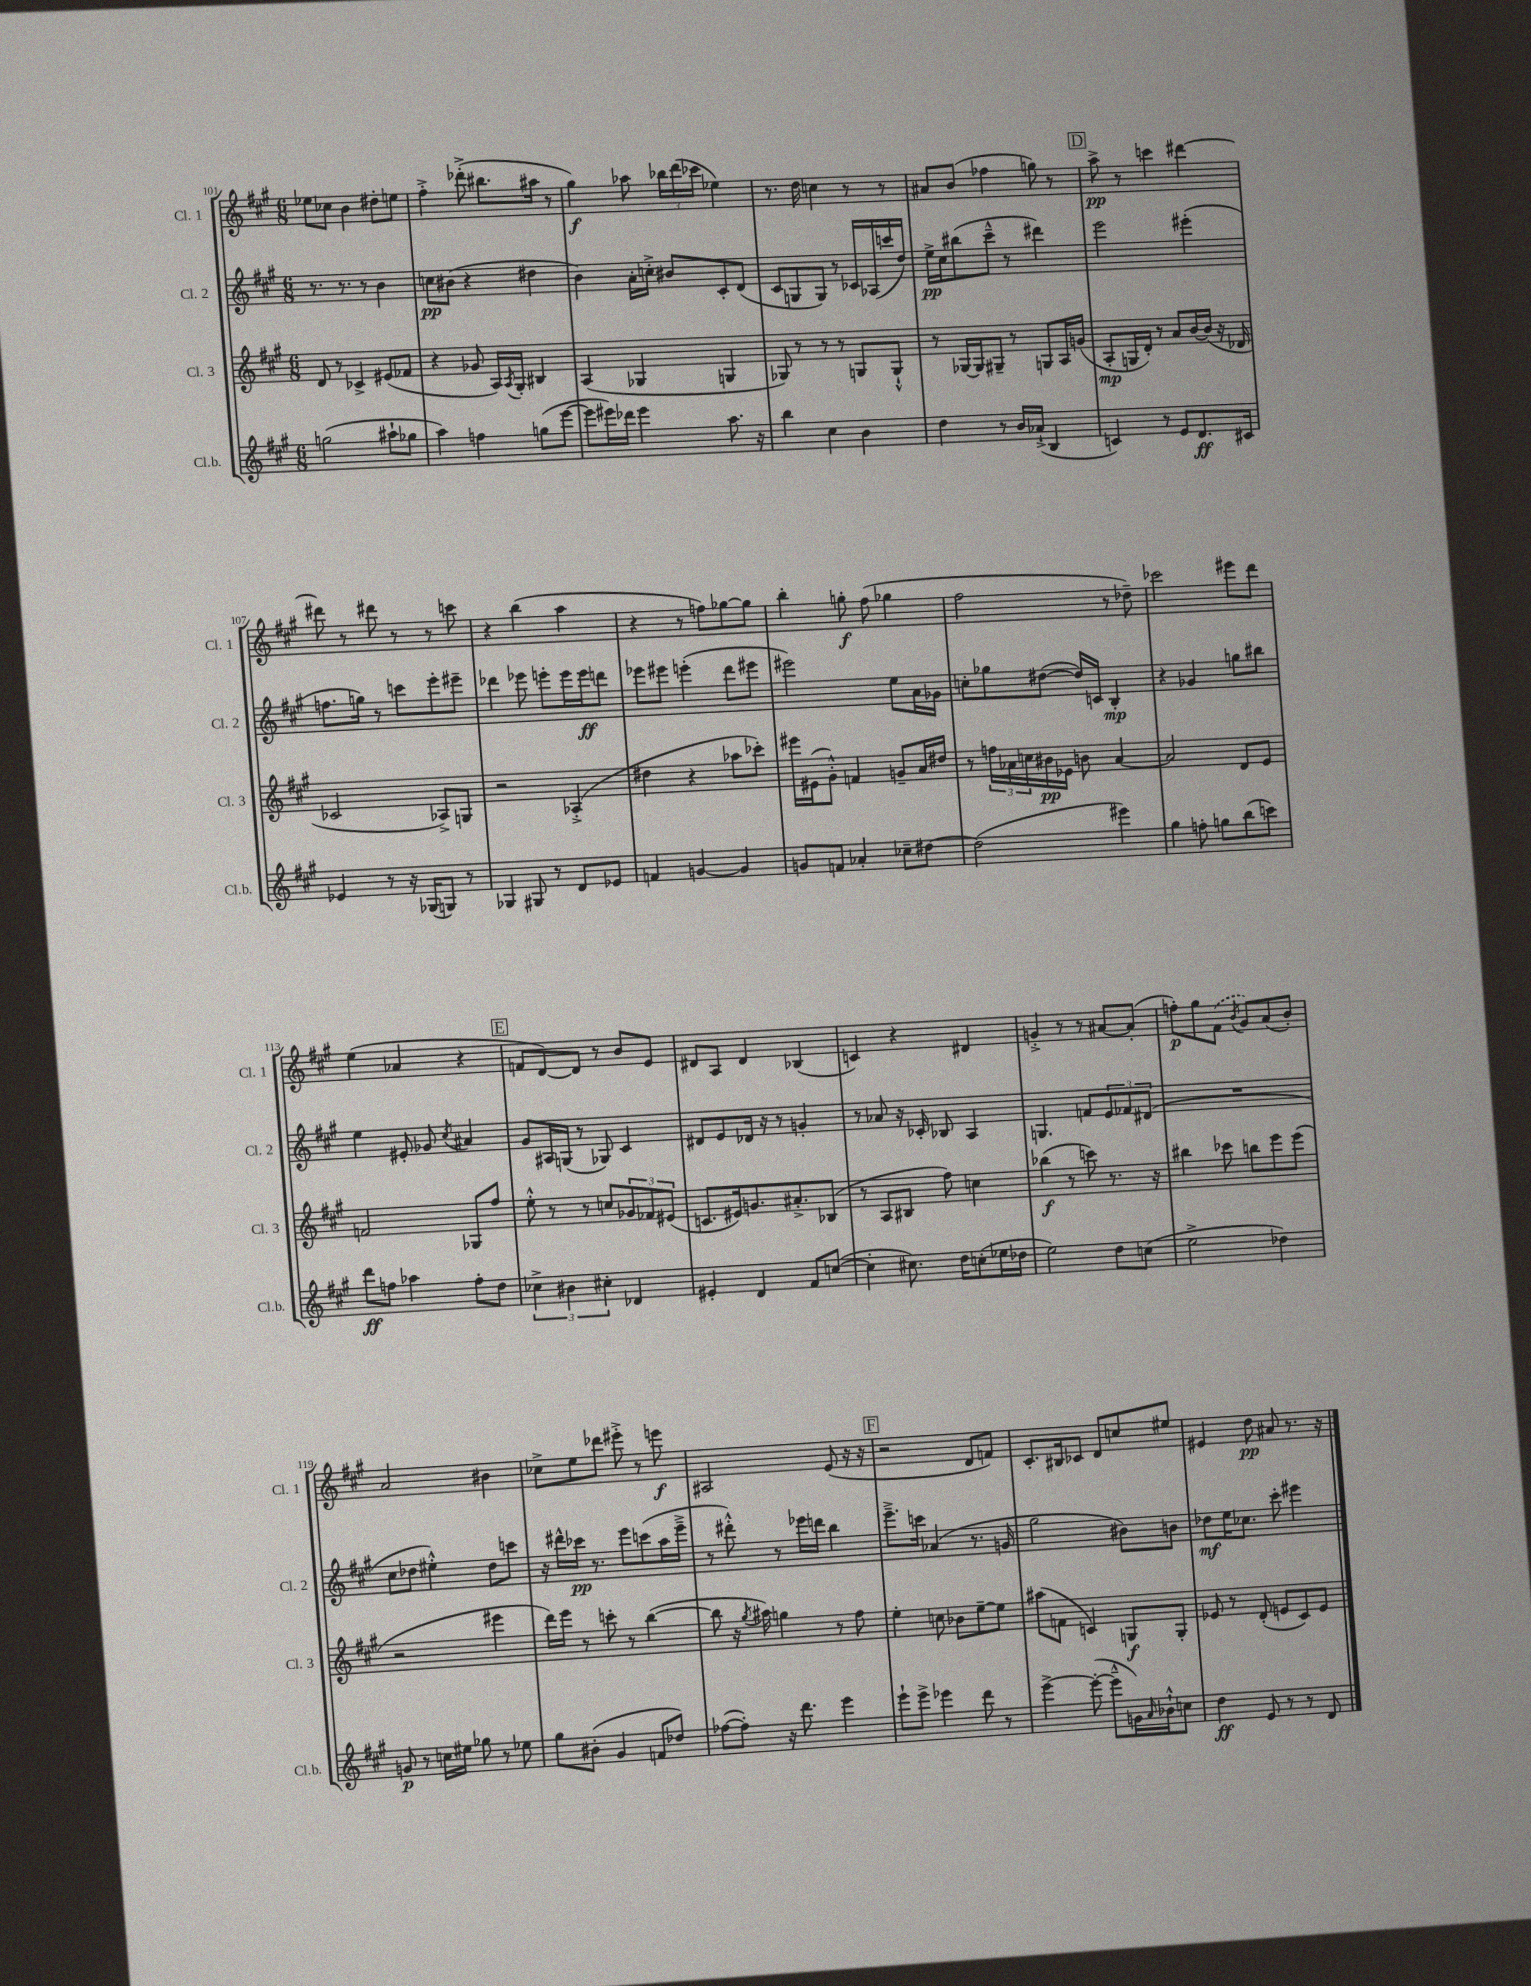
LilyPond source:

<<
\new StaffGroup <<
\new Staff = "s0" \with { instrumentName = "Cl. 1" shortInstrumentName = "Cl. 1" } {
    \clef treble \key a \major \numericTimeSignature \time 6/8
    ees''8 ces''8 b'4 dis''8-. e''8 |
    fis''4-.-> des'''8-.->( bis''8. ais''16 r8 |
    gis''4\f) aes''8 \tuplet 3/2 { bes''16 d'''16( ces'''16 } ees''4) |
    r8. d''16 c''4 r8 r8 |
    ais'8 b'8( fes''4 g''8) r8 |
    \mark \markup { \box "D" } a''8->\pp r8 c'''4 dis'''4~ |
    dis'''8 r8 dis'''8 r8 r8 c'''8 |
    r4 b''4( a''4 |
    r4 r8 f''8) ges''8~ ges''8 |
    b''4-. g''8-.\f fis''8( ges''4 |
    fis''2 r8 des''8--) |
    ces'''2 eis'''8 d'''8 |
    e''4( aes'4 r4 |
    \mark \markup { \box "E" } f'8 d'8~) d'8 r8 b'8 e'8 |
    dis'8 a8 dis'4 bes4( |
    c'4) r4 dis'4 |
    g'4-.-> r8 r8 ais'8~ ais'8-.( |
    f''8-.\p) gis''8 \once \slurDashed fis'8( \acciaccatura { b'8 } gis'8) a'8( b'8-.) |
    a'2 bis'4 |
    ces''8-> e''8 des'''8 eis'''8-.-> r8 e'''8\f |
    ais2 e'8( r16 r16 |
    \mark \markup { \box "F" } r2 d'8 f'8) |
    cis'8.-. bis16 ces'8 d'8 c''8 eis''8 |
    eis'4 d''8\pp ais'8 r8. r16 \bar "|." |
}
\new Staff = "s1" \with { instrumentName = "Cl. 2" shortInstrumentName = "Cl. 2" } {
    \clef treble \key a \major \numericTimeSignature \time 6/8
    r8. r8. r8 b'4 |
    c''8\pp bis'8( r4 dis''4 |
    b'4) a'16-. c''16-.-> bis'8 cis'8-. d'8( |
    cis'8 g8 g8) r8 ces'16 aes16( c'''16 d''16) |
    e''16->\pp cis''16 bis''8( cis'''8---^ r8 dis'''4) |
    \mark \markup { \box "D" } e'''2 eis'''4-.( |
    f''8. g''16) r8 c'''8 e'''8-. eis'''8-- |
    des'''4 ees'''8 e'''8-. e'''16 e'''16\ff d'''8 |
    ees'''8 eis'''8 e'''4-.( d'''8 eis'''8 |
    eis'''2) e''8 a'16 ges'16 |
    c''8-. ges''8 dis''8~( dis''16) c'16 b4-.\mp |
    r4 ges'4 g''8 bis''8 |
    e''4 eis'8-. ges'8 \acciaccatura { cis''8 } ais'4 |
    \mark \markup { \box "E" } gis'8 ais16 g16( r8 ges8) cis'4 |
    dis'8 e'8 des'16 r16 r8 g'4-. |
    r8 aes'8 r16 ces'16-. bes8 a4 |
    g4. f'8 \tuplet 3/2 { e'8 fes'8 dis'8( } |
    R2. |
    cis''8 des''8 eis''4-.-^) des''8 c'''8 |
    r16 dis'''16-^ ces'''16\pp r8. e'''8 c'''8( a''16 e'''16---> |
    r8 dis'''8-.-^) r8 ees'''16 d'''16 b''4 |
    \mark \markup { \box "F" } e'''8.---> c'''16 aes'4( r8. g'16 |
    gis''2 bis'8) b'8 |
    des''8\mf e''16 ces''8. cis'''8-. eis'''4 \bar "|." |
}
\new Staff = "s2" \with { instrumentName = "Cl. 3" shortInstrumentName = "Cl. 3" } {
    \clef treble \key a \major \numericTimeSignature \time 6/8
    d'8 r8 ces'4-> eis'8( fes'8 |
    r4 ges'8 a16) \acciaccatura { a8 } gis16-. bis4 |
    a4( ges4 g4 |
    ges8) r8 r8 r8 g8 g8-!-^ |
    r8 ges16~ ges16 gis8-- r8 g8 a16 g'16( |
    \mark \markup { \box "D" } a8-.\mp g16 d'16-.) r8 a'8 b'16~ b'16( r16 des'16 |
    ces'2 aes8->) g8 |
    r2 aes4-.->( |
    dis''4 r4 aes''8 ces'''8-.) |
    eis'''16 eis'16( gis'8-.-^) f'4 g'8-- a'16 dis''16 |
    r8 \tuplet 3/2 { f''16 aes'16 c''16 } bis'16\pp ees'16 b'8 aes'4~ |
    aes'2 d'8 e'8 |
    f'2 ges8 fis''8 |
    \mark \markup { \box "E" } e''8-.-^ r8 r8 c''8 \tuplet 3/2 { ges'8 fes'8 eis'8( } |
    c'8. eis'16) g'8. ais'8.-.-> bes8( |
    r8 a8 bis8 fis''8) c''4 |
    bes''4\f( r8 c'''8) r8. r16 |
    bis''4 ces'''8 b''8 e'''8 e'''8( |
    r2 eis'''4 |
    d'''16) e'''16 r8 c'''8-. r8 b''4~( |
    b''8 r16 \acciaccatura { gis''8 } ais''16) g''4 r8 fis''8 |
    \mark \markup { \box "F" } e''4-. c''8 bes'8 e''8~-- e''8 |
    ais''8( f'8 c'4) g8\f g8-. |
    ees'8 r8 d'8-.( e'8 cis'8) e'8 \bar "|." |
}
\new Staff = "s3" \with { instrumentName = "Cl.b." shortInstrumentName = "Cl.b." } {
    \clef treble \key a \major \numericTimeSignature \time 6/8
    g''2( ais''8-! ges''8 |
    a''4) f''4 g''8( e'''8~ |
    e'''8 eis'''16) des'''16 eis'''4 a''8. r16 |
    b''4 cis''4 b'4 |
    d''4 r8 b'16 aes'16-!->( b4 |
    \mark \markup { \box "D" } c'4) r8 e'8 d'8.\ff cis'16 |
    ees'4 r8 r16 ges16( g8) r8 |
    ges4 gis8 r8 d'8 ees'8 |
    f'4 g'4~ g'4 |
    g'8 f'8 aes'4-. ces''8-- dis''8~ |
    dis''2( eis'''4) |
    gis''4 f''8-. g''8 b''8( c'''8) |
    d'''8\ff f''8 aes''4 f''8-. d''8 |
    \mark \markup { \box "E" } \tuplet 3/2 { ces''4-> bis'4 cis''4-. } des'4 |
    eis'4-. d'4 fis'8 c''8~( |
    c''4-. cis''8.) d''16 c''8-.( ees''16 des''16 |
    e''2) d''8 c''8( |
    e''2-> des''4) |
    g'8\p r8 c''16 eis''16 ges''8 r8 ees''8 |
    gis''8 bis'8-.( gis'4 f'8 des''8) |
    fes''8~( fes''8-.) r16 d'''8. e'''4 |
    \mark \markup { \box "F" } e'''8-! e'''8-> ees'''4 d'''8 r8 |
    e'''4~-> e'''8~-.( e'''8---^ g'16) \grace { a'16 } bes'16-!-^ c''8 |
    d''4\ff e'8 r8 r8 d'8 \bar "|." |
}
>>
>>
\layout { \context { \Score currentBarNumber = #101 } }
